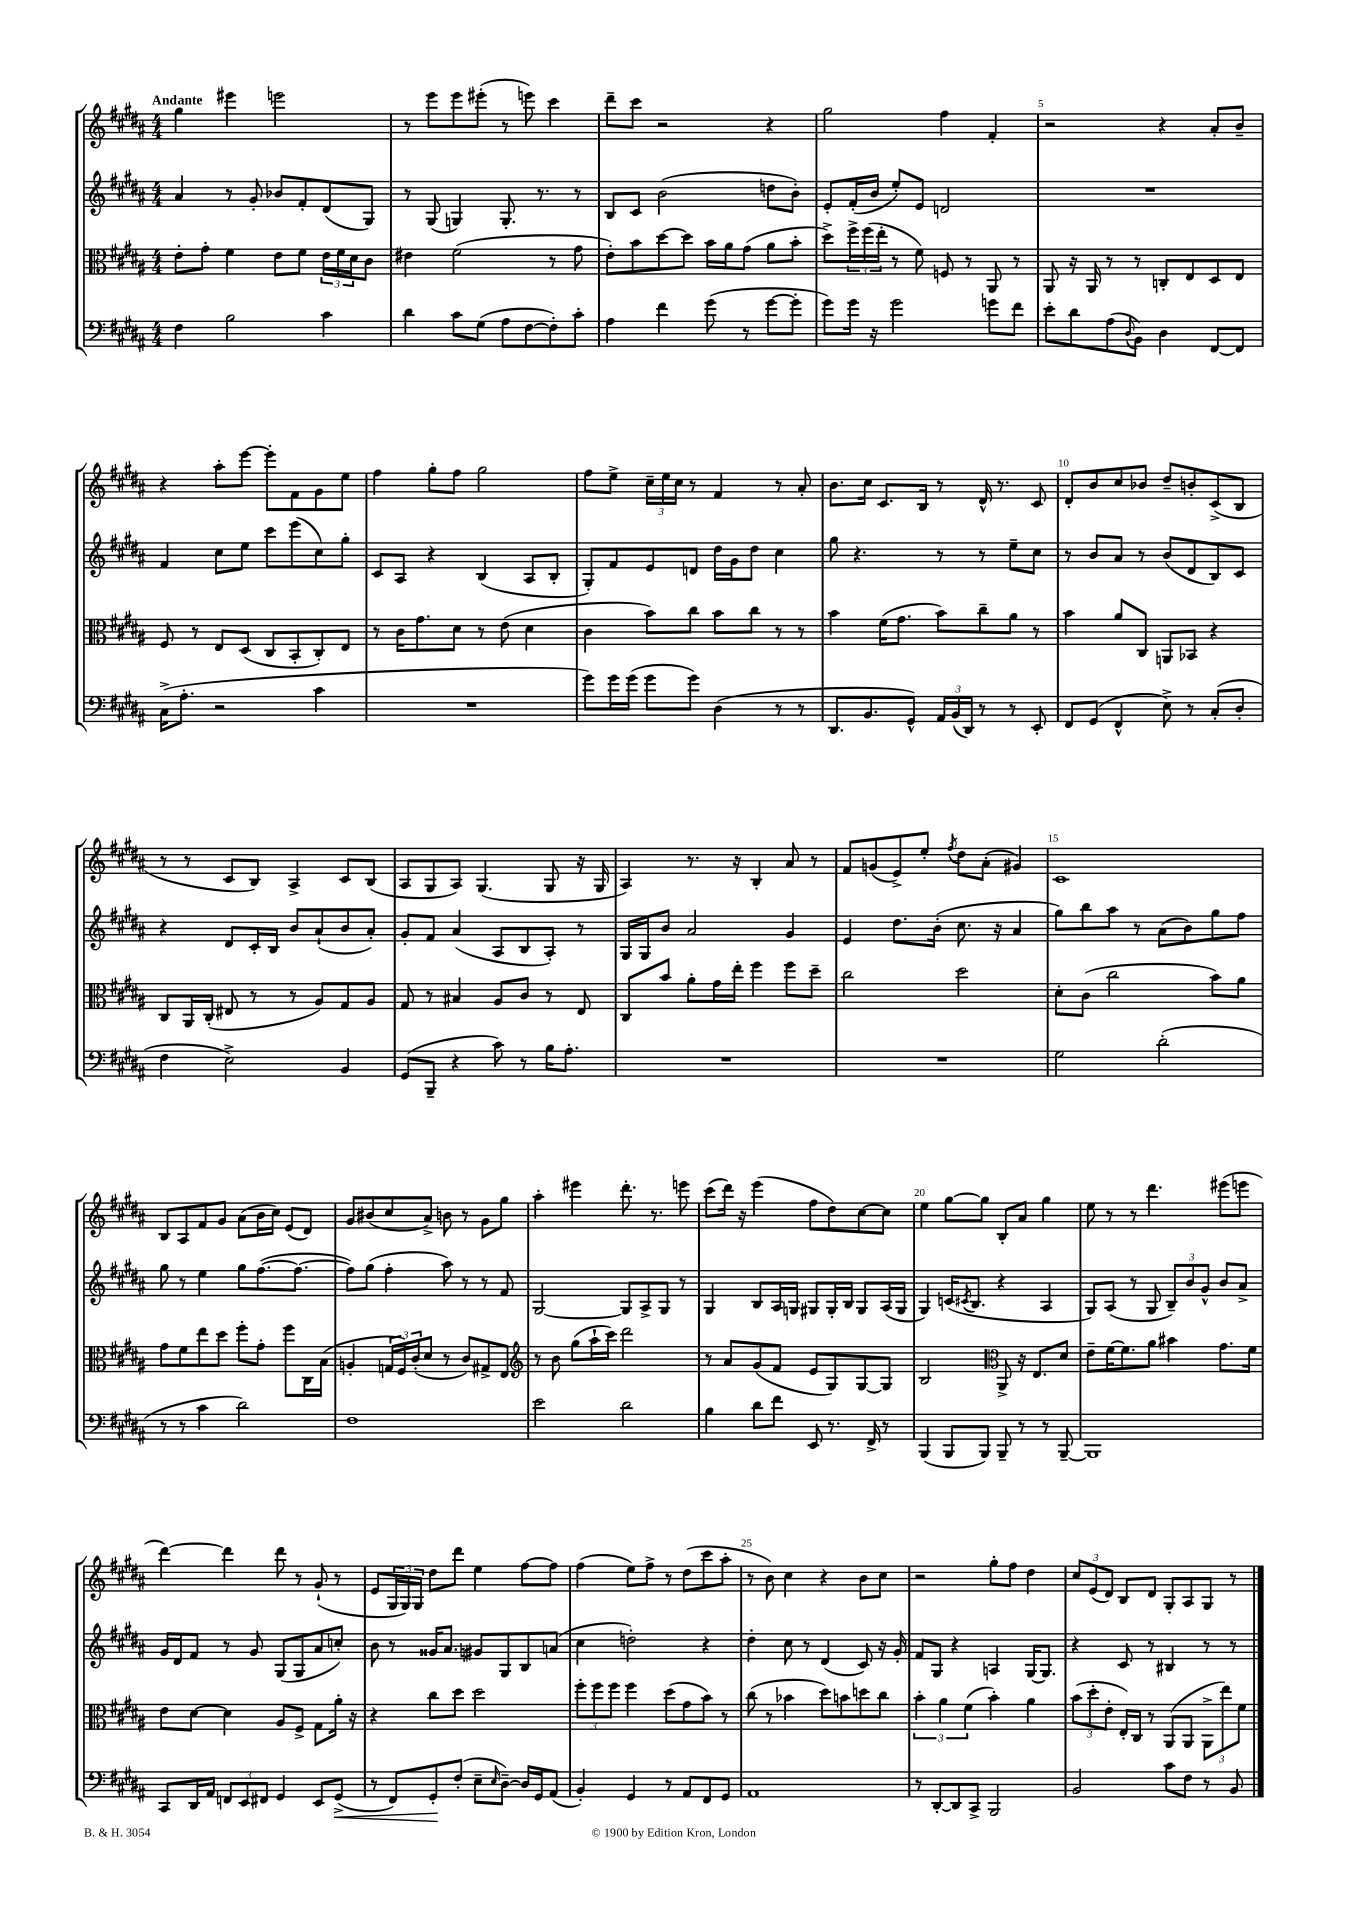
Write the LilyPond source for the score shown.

<<
\new StaffGroup <<
\new Staff = "s0" {
    \clef treble \key b \major \numericTimeSignature \time 4/4 \tempo "Andante"
    gis''4 eis'''4 e'''2 |
    r8 e'''8 e'''8 eis'''8-.( r8 e'''8) cis'''4 |
    dis'''8-- cis'''8 r2 r4 |
    gis''2 fis''4 fis'4-. |
    r2 r4 ais'8-. b'8-- |
    r4 ais''8-. e'''8~ e'''8-. fis'8 gis'8 e''8 |
    fis''4 gis''8-. fis''8 gis''2 |
    fis''8 e''8-> \tuplet 3/2 { cis''16-- e''16 cis''16 } r8 fis'4 r8 ais'8-. |
    b'8. cis''16 cis'8. b16 r8 dis'16-^ r8. cis'8 |
    dis'8-. b'8 cis''8 bes'8 dis''8-- b'8-. cis'8->( b8 |
    r8 r8 cis'8 b8) ais4-> cis'8 b8( |
    ais8 gis8 ais8) gis4.( gis8 r16 gis16 |
    ais4) r8. r16 b4-. ais'8 r8 |
    fis'8 g'8( e'8->) e''8-. \acciaccatura { fis''8 } dis''8 ais'8-.( gis'4) |
    cis'1 |
    b8 ais8 fis'8 gis'8 ais'8( b'16 cis''16) e'8( dis'8) |
    gis'8 bis'8( cis''8 ais'8->) b'8 r8 gis'8 gis''8 |
    ais''4-. eis'''4 dis'''8.-. r8. e'''8 |
    cis'''8( dis'''16) r16 e'''4( fis''8 dis''8) cis''8~ cis''8 |
    e''4 gis''8~ gis''8 b8-. ais'8 gis''4 |
    e''8 r8 r8 dis'''4. eis'''8( e'''8 |
    dis'''4~) dis'''4 dis'''8 r8 gis'8-!( r8 |
    e'8 \tuplet 3/2 { gis16 gis16) gis16 } dis''8 dis'''8 e''4 fis''8~ fis''8 |
    fis''4( e''8) fis''8-> r8 dis''8( cis'''8 ais''8-. |
    r8 b'8) cis''4 r4 b'8 cis''8 |
    r2 gis''8-. fis''8 dis''4 |
    \tuplet 3/2 { cis''8 e'8( dis'8) } b8 dis'8 gis8-. ais8 gis8 r8 \bar "|." |
}
\new Staff = "s1" {
    \clef treble \key b \major \numericTimeSignature \time 4/4
    ais'4 r8 gis'8-. bes'8 fis'8-. dis'8( gis8) |
    r8 gis8( g4) g8.-. r8. r8 |
    b8 cis'8 b'2( d''8 b'8-.) |
    e'8-. fis'16-.( b'16 e''8-.) e'8 d'2 |
    R1 |
    fis'4 cis''8 e''8 cis'''8 e'''8( cis''8) gis''8-. |
    cis'8 ais8 r4 b4( ais8 b8-. |
    gis8-.) fis'8 e'8 d'8 dis''16 gis'16 dis''8 cis''4 |
    gis''8 r4. r8 r8 e''8-- cis''8 |
    r8 b'8 ais'8 r8 b'8( dis'8 b8) cis'8 |
    r4 dis'8 cis'16-. b16 b'8 ais'8-!( b'8 ais'8-.) |
    gis'8-. fis'8 ais'4( ais8 b8 ais8-.) r8 |
    gis16 gis16 b'8 ais'2 gis'4 |
    e'4 dis''8. b'16-.( cis''8. r16 ais'4 |
    gis''8) b''8 ais''8 r8 ais'8( b'8) gis''8 fis''8 |
    gis''8 r8 e''4 gis''8 fis''8.~( fis''8.~ |
    fis''8) gis''8( fis''4-. ais''8) r8 r8 fis'8 |
    gis2~ gis8 ais8-> gis8 r8 |
    gis4 b8 ais16 g16 gis8 gis16-. b16 gis8 ais16( gis16 |
    gis4) c'16( \acciaccatura { cis'8 } b8. r4 ais4 |
    gis8) ais8( r8 gis8 \tuplet 3/2 { b8--) b'8 gis'8-^ } b'8 ais'8-> |
    gis'16 dis'16 fis'8 r8 gis'8 gis8( gis8 ais'8 c''8-.) |
    b'8 r8 gisis'16 ais'8. gis'8 gis8 b8 a'8( |
    cis''4 d''2-.) r4 |
    dis''4-. cis''8 r8 dis'4( cis'8) r16 gis'16-. |
    fis'8 gis8 r4 a4 gis16~ gis8. |
    r4 cis'8 r8 bis4 r8 r8 \bar "|." |
}
\new Staff = "s2" {
    \clef alto \key b \major \numericTimeSignature \time 4/4
    e'8-. gis'8-. fis'4 e'8 fis'8 \tuplet 3/2 { e'16 fis'16 dis'16 } cis'8 |
    eis'4 fis'2( r8 gis'8 |
    e'8-.) b'8 dis''8~ dis''8 b'16 ais'16 gis'8( ais'8 b'8-. |
    dis''8->) \tuplet 3/2 { fis''16-> fis''16( e''16-. } r8 fis'8) f8 r8 ais,8 r8 |
    ais,8 r16 ais,16 r8 r8 c8-. e8 dis8 e8 |
    fis8 r8 e8 dis8( cis8 b,8-. cis8-.) e8 |
    r8 cis'16 gis'8. dis'8 r8 e'8( dis'4 |
    cis'4 b'8) cis''8 b'8 cis''8 r8 r8 |
    b'4 fis'16( gis'8. b'8) cis''8-- ais'8 r8 |
    b'4 ais'8 cis8 a,8 bes,8 r4 |
    cis8 ais,16 cis16-.( eis8 r8 r8 ais8) gis8 ais8 |
    gis8 r8 bis4 ais8 cis'8 r8 e8 |
    cis8 b'8 ais'8-. gis'16 e''16-. fis''4 fis''8 dis''8-- |
    cis''2 dis''2 |
    dis'8-. cis'8( cis''2 b'8) ais'8 |
    gis'8 fis'8 e''8 dis''8 fis''8-. gis'8-. fis''8 cis16 b16( |
    a4-. \tuplet 3/2 { g16 fis16) cis'16-.( } dis'8 r8 cis'8) gis8-> e8 |
    \clef treble r8 b'8 gis''8( ais''16-! cis'''16) dis'''2 |
    r8 ais'8 gis'8( fis'8 e'8 gis8) gis8~ gis8 |
    b2 \clef alto ais,8-> r16 e8. dis'8 |
    e'8-- fis'16~ fis'8. ais'8 bis'4 gis'8. fis'16 |
    e'8 dis'8~ dis'4 ais8 fis8-> gis8 ais'16-. r16 |
    r4 cis''8 dis''8 dis''2 |
    \tuplet 3/2 { fis''8-. fis''8 fis''8 } fis''4 dis''8( gis'8 b'8) r8 |
    cis''8( r8 bes'4 dis''8) b'8 d''8 cis''8 |
    \tuplet 3/2 { b'4-. ais'4 fis'4( } b'4-.) ais'4 |
    \tuplet 3/2 { b'8( dis''8-. e'8-. } e16-.) cis16 r8 ais,8( ais,8 \tuplet 3/2 { ais,8-> e''8) fis'8 } \bar "|." |
}
\new Staff = "s3" {
    \clef bass \key b \major \numericTimeSignature \time 4/4
    fis4 b2 cis'4 |
    dis'4 cis'8 gis8( ais8 fis8~ fis8-.) cis'8-. |
    ais4 fis'4 gis'8( r8 gis'8~ gis'8-. |
    gis'8) gis'16 r16 gis'2 g'8 fis'8 |
    e'8-. dis'8 ais8( \appoggiatura { dis8 } b,8) dis4 fis,8~ fis,8 |
    cis16->( ais8.-. r2 cis'4 |
    R1 |
    gis'8) gis'16 gis'16( gis'8 gis'8) dis4( r8 r8 |
    dis,8. b,8. gis,8-^) \tuplet 3/2 { ais,16 b,16( dis,16) } r8 r8 e,8-. |
    fis,8 gis,8( fis,4-^ e8->) r8 cis8-.( dis8-. |
    fis4 e2->) b,4 |
    gis,8( b,,8-- r4 cis'8) r8 b16 ais8.-. |
    R1 |
    R1 |
    gis2 dis'2-.( |
    r8 r8 cis'4 dis'2) |
    fis1 |
    e'2 dis'2 |
    b4 dis'8 fis'8 e,8 r8. fis,16-> r8 |
    b,,4( b,,8 b,,8) b,,8-- r8 r8 b,,8~-- |
    b,,1 |
    cis,8 dis,16 ais,16 \tuplet 3/2 { f,8 e,8 fis,8 } gis,4 e,8 gis,8->\<( |
    r8 fis,8) gis,8-.\! fis8-.( e8-- \grace { e16 } dis8~--) dis16 gis,16 ais,8( |
    b,4-.) gis,4 r8 ais,8 fis,8 gis,8 |
    ais,1 |
    r8 dis,8~-. dis,8 cis,8-> b,,2 |
    b,2 cis'8 fis8 r8 b,8 \bar "|." |
}
>>
>>
\layout { \context { \Score \override BarNumber.break-visibility = ##(#f #t #t) barNumberVisibility = #(every-nth-bar-number-visible 5) } }
